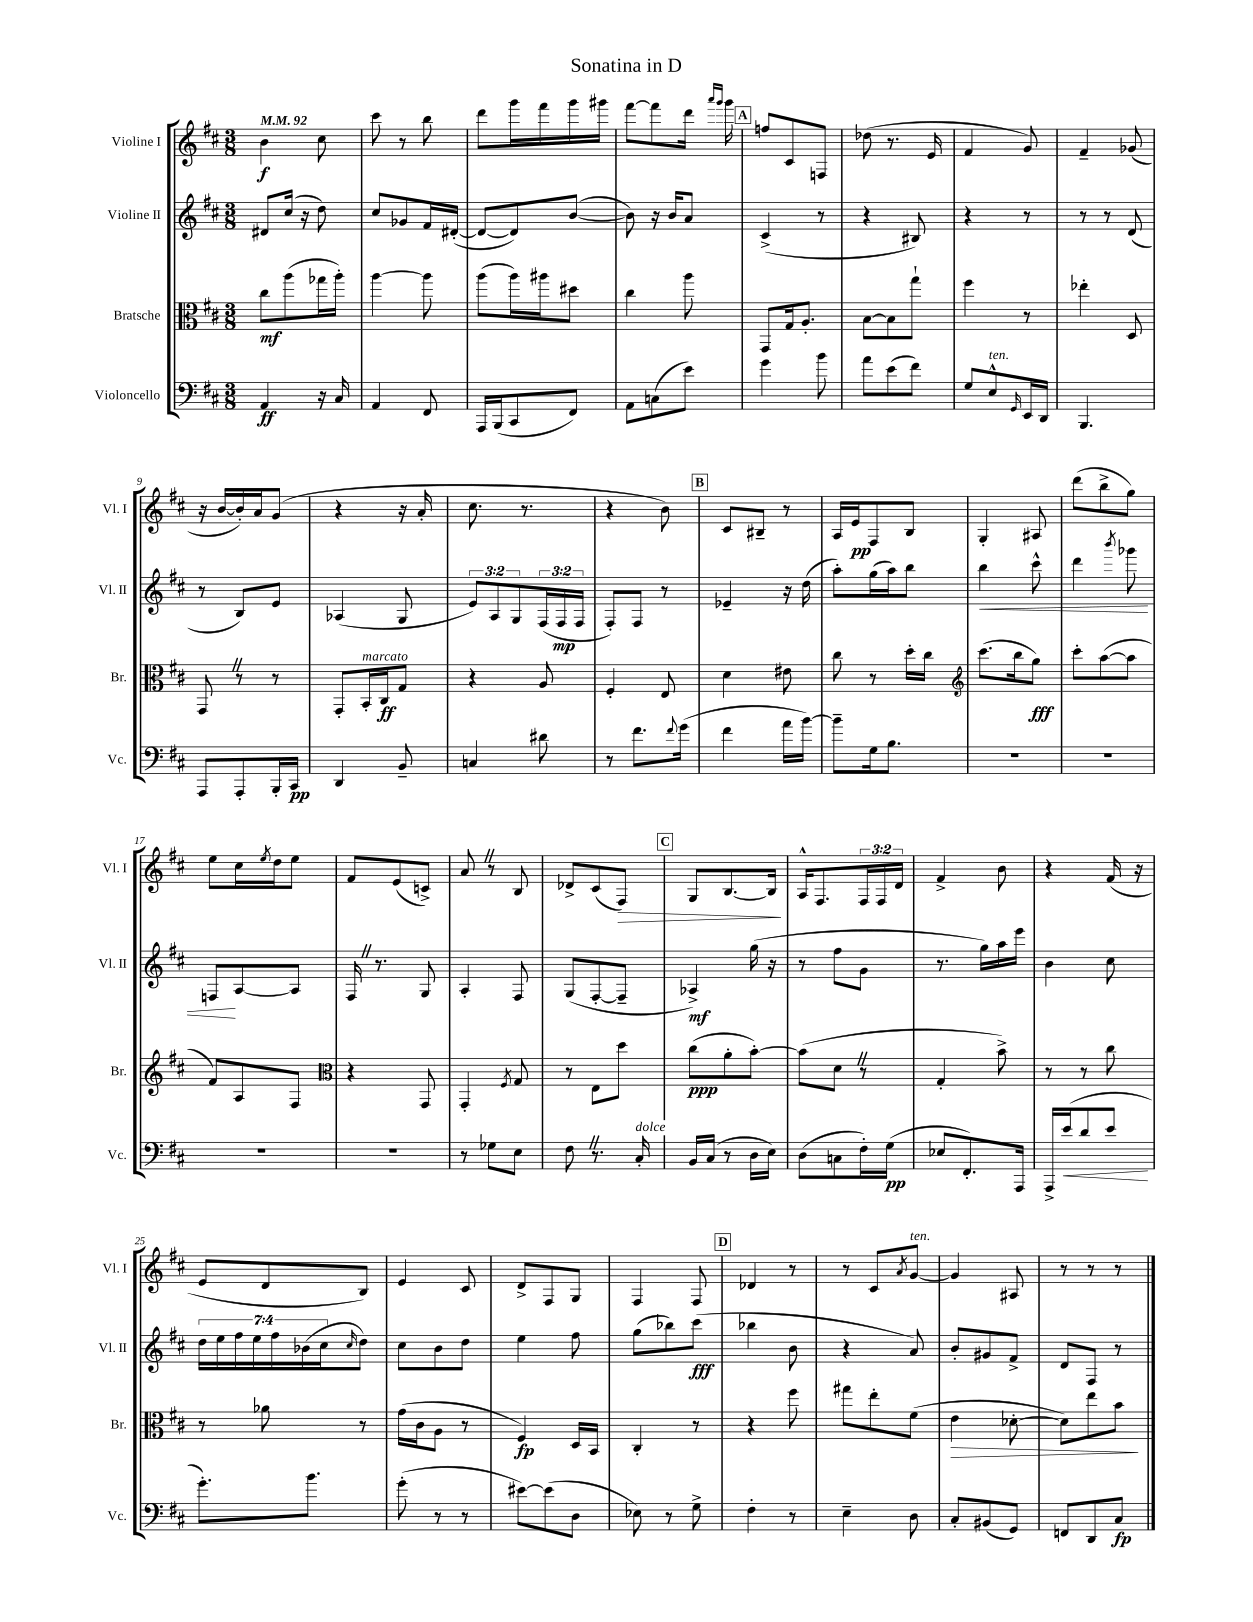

**kern	**dynam	**kern	**dynam	**kern	**dynam	**kern	**dynam
*part4	*part4	*part3	*part3	*part2	*part2	*part1	*part1
*staff4	*staff4	*staff3	*staff3	*staff2	*staff2	*staff1	*staff1
*I"Violoncello	*	*I"Bratsche	*	*I"Violine II	*	*I"Violine I	*
*I'Vc.	*	*I'Br.	*	*I'Vl. II	*	*I'Vl. I	*
*clefF4	*	*clefC3	*	*clefG2	*	*clefG2	*
*k[f#c#]	*	*k[f#c#]	*	*k[f#c#]	*	*k[f#c#]	*
*M3/8	*	*M3/8	*	*M3/8	*	*M3/8	*
*MM92	*	*MM92	*	*MM92	*	*MM92	*
=1	=1	=1	=1	=1	=1	=1	=1
4AA/	ff	8cc#\L	mf	8d#X/L	.	4b\	f
.	.	(8aa\	.	(16cc#/Jk	.	.	.
.	.	.	.	16r	.	.	.
16r	.	16gg-X\L	.	8dd\)	.	8cc#\	.
16C#/	.	16aa'\JJ)	.	.	.	.	.
=2	=2	=2	=2	=2	=2	=2	=2
4AA/	.	[4aa\	.	8cc#/L	.	8ccc#\	.
.	.	.	.	8g-X/	.	8r	.
8FF#/	.	8aa\]	.	16f#/L	.	8bb\	.
.	.	.	.	([16d#X'/JJ	.	.	.
=3	=3	=3	=3	=3	=3	=3	=3
16AAA/LL	.	(8aa\L	.	8d#/L_	.	8ddd\L	.
(16BBB/J	.	.	.	.	.	.	.
8CC#/	.	16aa\L)	.	8d#/])	.	16ggg\L	.
.	.	16aa#X\J	.	.	.	16fff#\	.
8FF#/J)	.	8dd#X\J	.	([8b/J	.	16ggg\	.
.	.	.	.	.	.	16ggg#X\JJ	.
=4	=4	=4	=4	=4	=4	=4	=4
8AA\L	.	4cc#\	.	8b\])	.	[8fff#\L	.
(8Cn\	.	.	.	16r	.	8fff#\]	.
.	.	.	.	16b/KL	.	.	.
8e\J)	.	8aa\	.	8a/J	.	16ddd\Jk	.
.	.	.	.	.	.	16qqaaa/LL	.
.	.	.	.	.	.	16qqggg/JJ	.
.	.	.	.	.	.	16ggg\	.
!!LO:REH:place=s1:t=A
=5	=5	=5	=5	=5	=5	=5	=5
4g\	.	8GG/L	.	(4c#^/	.	8ffn/L	.
.	.	16G/k	.	.	.	8c#/	.
.	.	8.A'/J	.	.	.	.	.
8b\	.	.	.	8r	.	8Fn/J	.
=6	=6	=6	=6	=6	=6	=6	=6
8a\L	.	[8B\L	.	4r	.	(8dd-X\	.
(8e\	.	8B\]	.	.	.	8.r	.
8f#\J)	.	8gg`\J	.	8B#X/)	.	.	.
.	.	.	.	.	.	16e/	.
=7	=7	=7	=7	=7	=7	=7	=7
8G/L	.	4ff#\	.	4r	.	4f#/	.
!LO:TX:a:i:t=ten.	!	!	!	!	!	!	!
8E^^/	.	.	.	.	.	.	.
16qqGG/	.	.	.	.	.	.	.
16EE/L	.	8r	.	8r	.	8g/)	.
16DD/JJ	.	.	.	.	.	.	.
=8	=8	=8	=8	=8	=8	=8	=8
4.BBB/	.	4ee-X'\	.	8r	.	4f#~/	.
.	.	.	.	8r	.	.	.
.	.	8D/	.	(8d/	.	(8g-X/	.
!!LO:LB:g=z
=9	=9	=9	=9	=9	=9	=9	=9
8AAA/L	.	8GGZ/	.	8r	.	16r	.
.	.	.	.	.	.	[16b/LL	.
8AAA'/	.	8r	.	8B/L)	.	16b'/])	.
.	.	.	.	.	.	16a/J	.
16BBB'/L	.	8r	.	8e/J	.	(8g/J	.
16CC#/JJ	pp	.	.	.	.	.	.
=10	=10	=10	=10	=10	=10	=10	=10
4DD/	.	8GG'/L	.	(4A-X/	.	4r	.
!	!	!LO:TX:a:i:t=marcato	!	!	!	!	!
.	.	16BB'/L	.	.	.	.	.
.	.	16C#/J	ff	.	.	.	.
8BB~/	.	8G/J	.	8G/	.	16r	.
.	.	.	.	.	.	16a'/	.
=11	=11	=11	=11	=11	=11	=11	=11
4Cn/	.	4r	.	12e/L)	.	8.cc#\	.
.	.	.	.	12A/	.	.	.
.	.	.	.	12G/	.	.	.
.	.	.	.	.	.	8.r	.
8d#X\	.	8A/	.	(24F#/L	.	.	.
.	.	.	.	24F#/	mp	.	.
.	.	.	.	24F#/JJ	.	.	.
=12	=12	=12	=12	=12	=12	=12	=12
8r	.	4F#'/	.	8F#'/L)	.	4r	.
8.f#\L	.	.	.	8F#/J	.	.	.
.	.	8E/	.	8r	.	8b\)	.
8qqf#/	.	.	.	.	.	.	.
(16g\Jk	.	.	.	.	.	.	.
!!LO:REH:place=s1:t=B
=13	=13	=13	=13	=13	=13	=13	=13
4f#\	.	4d\	.	4e-X~/	.	8c#/L	.
.	.	.	.	.	.	8B#X~/J	.
16a\LL	.	8e#X\	.	16r	.	8r	.
[16b\JJ)	.	.	.	(16dd\	.	.	.
=14	=14	=14	=14	=14	=14	=14	=14
8b~\L]	.	8cc#\	.	8aa'\L)	.	16A/LL	.
.	.	.	.	.	.	16e/J	pp
16G\k	.	8r	.	(16gg\L	.	8F#/	.
8.B\J	.	.	.	16aa\J)	.	.	.
.	.	16dd'\LL	.	8bb\J	.	8B/J	.
.	.	16cc#\JJ	.	.	.	.	.
=15	=15	=15	=15	=15	=15	=15	=15
*	*	*clefG2	*	*	*	*	*
!	!	!	!	!	!LO:HP:b	!	!
4.r	.	(8.ccc#\L	.	4bb\	<	4G'/	.
.	.	16bb\k	.	.	.	.	.
.	.	8gg\J)	fff	8ccc#^^\	.	8A#X/	.
=16	=16	=16	=16	=16	=16	=16	=16
4.r	.	8ccc#'\L	.	4ddd\	.	(8ddd\L	.
.	.	([8aa\	.	.	.	8bb^\	.
.	.	.	.	8qbbb/	.	.	.
.	.	8aa\J]	.	8ggg-X\	.	8gg\J)	.
!!LO:LB:g=z
=17	=17	=17	=17	=17	=17	=17	=17
4.r	.	8f#/L)	.	8Fn/L	.	8ee\L	.
.	.	8A/	.	[8A/	[	16cc#\L	.
.	.	.	.	.	.	8qee/	.
.	.	.	.	.	.	16dd\J	.
.	.	8F#/J	.	8A/J]	.	8ee\J	.
=18	=18	=18	=18	=18	=18	=18	=18
*	*	*clefC3	*	*	*	*	*
4.r	.	4r	.	16F#Z/	.	8f#/L	.
.	.	.	.	8.r	.	.	.
.	.	.	.	.	.	(8e/	.
.	.	8GG/	.	8G/	.	8cn^/J)	.
=19	=19	=19	=19	=19	=19	=19	=19
8r	.	4GG'/	.	4A'/	.	8aZ/	.
8G-X\L	.	.	.	.	.	8r	.
.	.	8qF#/	.	.	.	.	.
8E\J	.	8G/	.	8F#/	.	8B/	.
=20	=20	=20	=20	=20	=20	=20	=20
8F#Z\	.	8r	.	(8G/L	.	8d-X^/L	.
8.r	.	8E\L	.	[8F#'/	.	(8c#/	.
!	!	!	!	!	!	!	!LO:HP:b
.	.	8dd\J	.	8F#~/J]	.	8F#/J)	>
!LO:TX:a:i:t=dolce	!	!	!	!	!	!	!
16C#'/	.	.	.	.	.	.	.
!!LO:REH:place=s1:t=C
=21	=21	=21	=21	=21	=21	=21	=21
16BB/LL	.	(8cc#\L	ppp	4A-X^/)	mf	8G/L	.
(16C#/JJ	.	.	.	.	.	.	.
8r	.	8a'\	.	.	.	[8.B/	.
16D\LL	.	[8b'\J)	.	(16gg\	.	.	.
16E\JJ)	.	.	.	16r	.	16B/Jk]	.
.	.	.	.	.	.	.	]
=22	=22	=22	=22	=22	=22	=22	=22
(8D\L	.	(8b\L]	.	8r	.	16A^^/KL	.
.	.	.	.	.	.	8.F#/	.
8Cn\	.	8dZ\J	.	8ff#\L	.	.	.
16F#'\L)	.	8r	.	8g\J	.	24F#/L	.
.	.	.	.	.	.	24F#/	.
(16G\JJ	pp	.	.	.	.	.	.
.	.	.	.	.	.	24d/JJ	.
=23	=23	=23	=23	=23	=23	=23	=23
8E-X/L	.	4G'/	.	8.r	.	4f#^/	.
8.FF#'/)	.	.	.	.	.	.	.
.	.	.	.	16gg\LL)	.	.	.
.	.	8b^\)	.	16aa\	.	8b\	.
16AAA/Jk	.	.	.	16eee\JJ	.	.	.
=24	=24	=24	=24	=24	=24	=24	=24
16AAA^/LL	.	8r	.	4b\	.	4r	.
!	!LO:HP:b	!	!	!	!	!	!
(16e/J	<	.	.	.	.	.	.
8d/	.	8r	.	.	.	.	.
8e/J	.	8cc#\	.	8cc#\	.	(16f#/	.
.	.	.	.	.	.	16r	.
.	[	.	.	.	.	.	.
!!LO:LB:g=z
=25	=25	=25	=25	=25	=25	=25	=25
8.g'\L)	.	8r	.	28dd\LL	.	8e/L	.
.	.	.	.	28ee\	.	.	.
.	.	.	.	28ff#\	.	.	.
.	.	.	.	28ee\	.	.	.
.	.	8a-X\	.	.	.	8d/	.
.	.	.	.	28ff#\	.	.	.
.	.	.	.	(28b-X\	.	.	.
8.b\J	.	.	.	.	.	.	.
.	.	.	.	28cc#\J	.	.	.
.	.	.	.	16qqcc#/	.	.	.
.	.	8r	.	8dd\J)	.	8B/J)	.
=26	=26	=26	=26	=26	=26	=26	=26
(8g'\	.	(16g\LL	.	8cc#\L	.	4e/	.
.	.	16c#\J	.	.	.	.	.
8r	.	8A\J	.	8b\	.	.	.
8r	.	8r	.	8dd\J	.	8c#/	.
=27	=27	=27	=27	=27	=27	=27	=27
[8e#X\L)	.	4F#/)	fp	4ee\	.	8d^/L	.
(8e#\]	.	.	.	.	.	8F#/	.
8D\J	.	16D/LL	.	8ff#\	.	8G/J	.
.	.	16BB/JJ	.	.	.	.	.
=28	=28	=28	=28	=28	=28	=28	=28
8E-X\)	.	4C#'/	.	(8gg\L	.	4F#/	.
8r	.	.	.	8bb-X\)	.	.	.
8G^\	.	8r	.	(8ccc#\J	fff	8F#/	.
!!LO:REH:place=s1:t=D
=29	=29	=29	=29	=29	=29	=29	=29
4F#'\	.	4r	.	4bb-X\	.	4d-X/	.
8r	.	8ff#\	.	8b\	.	8r	.
=30	=30	=30	=30	=30	=30	=30	=30
4E~\	.	8gg#X\L	.	4r	.	8r	.
.	.	8ee'\	.	.	.	8c#/L	.
.	.	.	.	.	.	8qa/	.
!	!	!	!	!	!	!LO:TX:a:i:t=ten.	!
8D\	.	(8f#\J	.	8a/)	.	[8g/J	.
=31	=31	=31	=31	=31	=31	=31	=31
!	!	!	!LO:HP:b	!	!	!	!
8C#'/L	.	4e\	>	8b'/L	.	4g/]	.
(8BB#X/	.	.	.	8g#X/	.	.	.
8GG/J)	.	[8d-X'\	.	8f#^/J	.	8A#X/	.
=32	=32	=32	=32	=32	=32	=32	=32
8FFn/L	.	8d-\L])	.	8d/L	.	8r	.
8DD/	.	8ee\	.	8F#/J	.	8r	.
8C#/J	fp	8b\J	.	8r	.	8r	.
.	.	.	]	.	.	.	.
==	==	==	==	==	==	==	==
*-	*-	*-	*-	*-	*-	*-	*-
